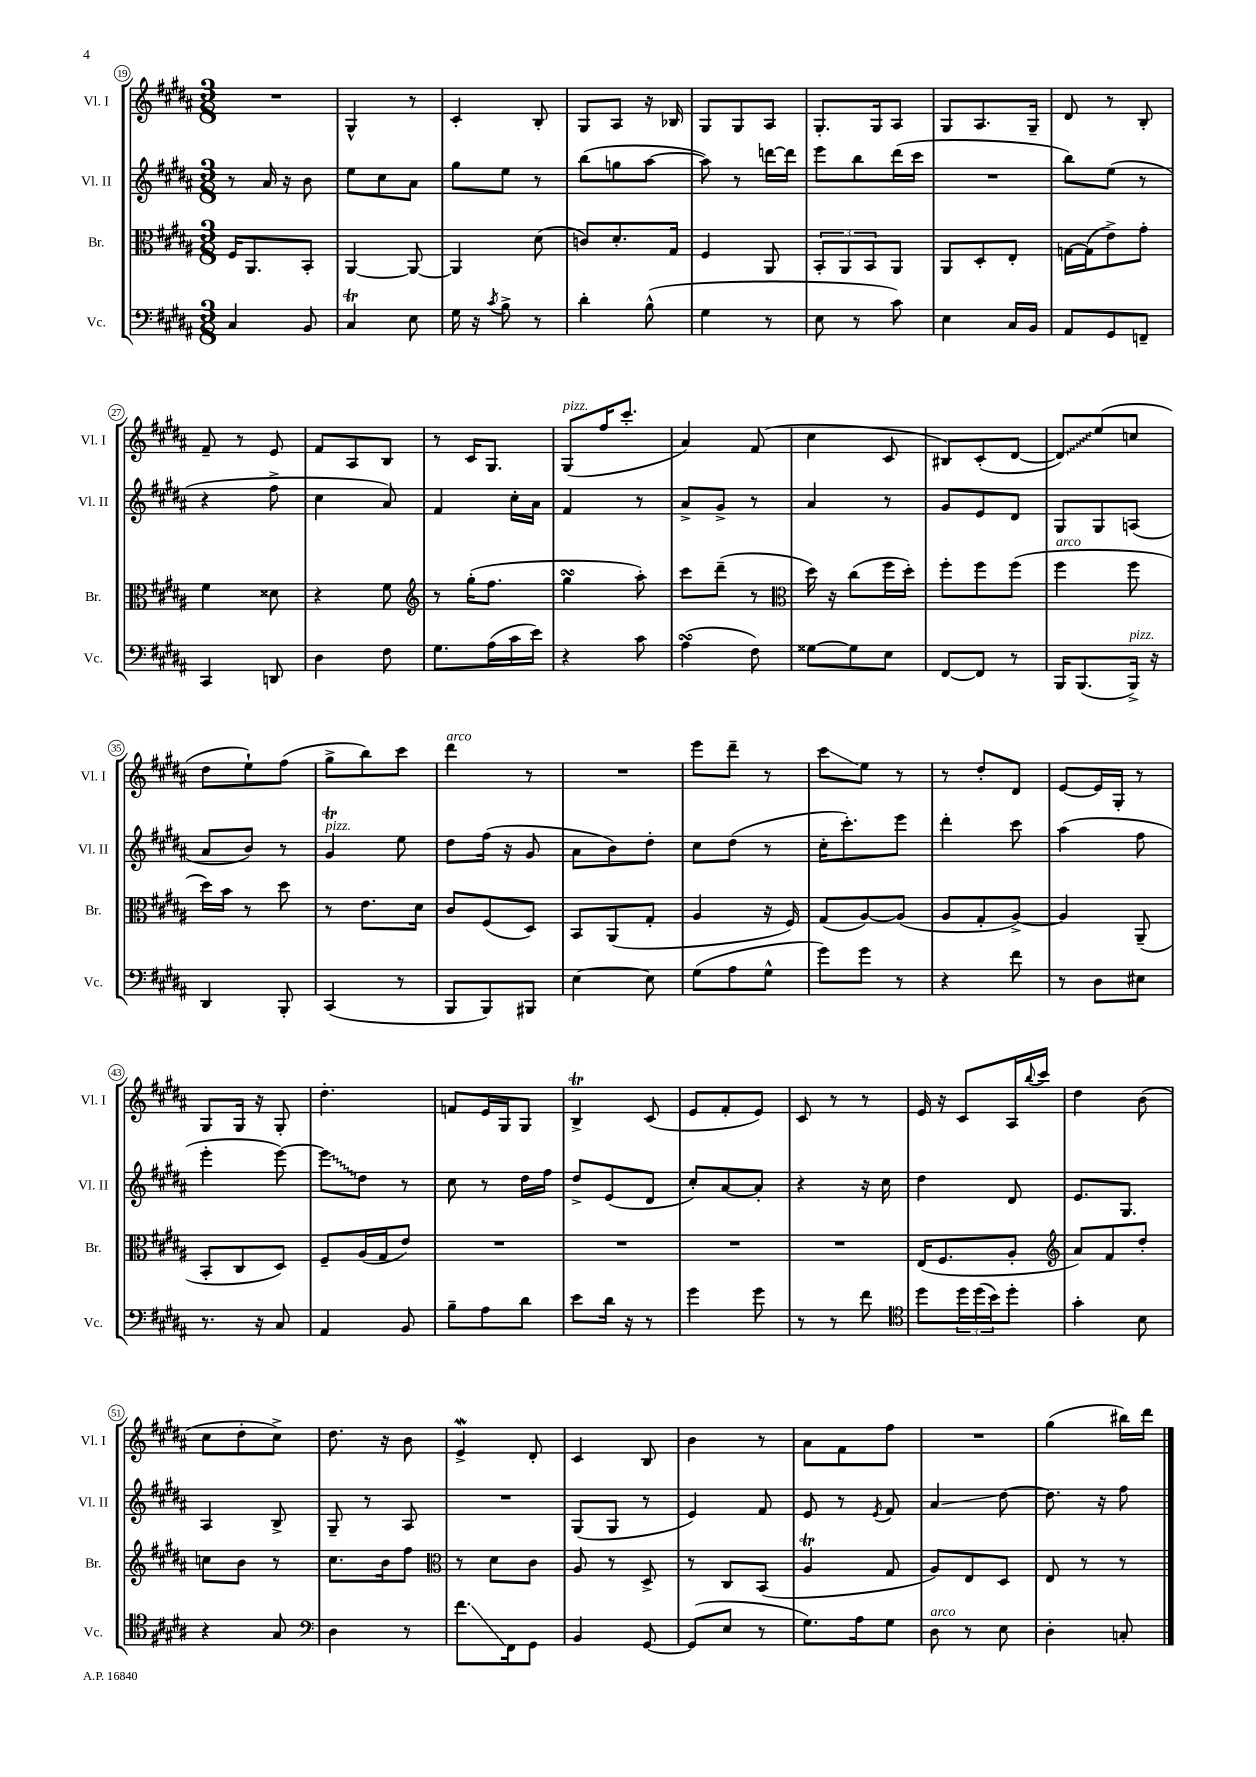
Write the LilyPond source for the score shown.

<<
\new StaffGroup <<
\new Staff = "s0" \with { instrumentName = "Vl. I" shortInstrumentName = "Vl. I" } {
    \clef treble \key b \major \numericTimeSignature \time 3/8
    R4. |
    gis4-^ r8 |
    cis'4-. b8-. |
    gis8 ais8 r16 bes16 |
    gis8 gis8 ais8 |
    gis8.-. gis16 ais8 |
    gis8 ais8. gis16-- |
    dis'8 r8 b8-. |
    fis'8-- r8 e'8 |
    fis'8 ais8 b8 |
    r8 cis'16 gis8. |
    gis8^\markup { \italic "pizz." }( fis''16 cis'''8.-. |
    ais'4) fis'8( |
    cis''4 cis'8 |
    bis8) cis'8-.( dis'8~ |
    \once \override Glissando.style = #'zigzag dis'8\glissando) e''8( c''8 |
    dis''8 e''8-!) fis''8( |
    gis''8-> b''8) cis'''8 |
    dis'''4^\markup { \italic "arco" } r8 |
    R4. |
    e'''8 dis'''8-- r8 |
    cis'''8\glissando e''8 r8 |
    r8 dis''8-. dis'8 |
    e'8~ e'16 gis16-. r8 |
    gis8 gis16 r16 gis8-. |
    dis''4.-. |
    f'8 e'16 gis16 gis8 |
    b4->\trill cis'8( |
    e'8 fis'8-. e'8) |
    cis'8 r8 r8 |
    e'16 r16 cis'8 ais16 \appoggiatura { b''8 } cis'''16 |
    dis''4 b'8( |
    cis''8 dis''8-. cis''8->) |
    dis''8. r16 b'8 |
    e'4->\mordent dis'8-. |
    cis'4 b8 |
    b'4 r8 |
    ais'8 fis'8 fis''8 |
    R4. |
    gis''4( bis''16) dis'''16 \bar "|." |
}
\new Staff = "s1" \with { instrumentName = "Vl. II" shortInstrumentName = "Vl. II" } {
    \clef treble \key b \major \numericTimeSignature \time 3/8
    r8 ais'16 r16 b'8 |
    e''8 cis''8 ais'8 |
    gis''8 e''8 r8 |
    b''8( g''8 ais''8~ |
    ais''8) r8 d'''16~ d'''16 |
    e'''8 b''8 dis'''16( cis'''16 |
    R4. |
    b''8) e''8( r8 |
    r4 fis''8-> |
    cis''4 ais'8) |
    fis'4 cis''16-. ais'16 |
    fis'4 r8 |
    ais'8-> gis'8-> r8 |
    ais'4 r8 |
    gis'8 e'8 dis'8 |
    gis8 gis8 a8( |
    ais'8 b'8) r8 |
    gis'4\trill^\markup { \italic "pizz." } e''8 |
    dis''8 fis''16( r16 gis'8 |
    ais'8 b'8) dis''8-. |
    cis''8 dis''8( r8 |
    cis''16-. cis'''8.-.) e'''8 |
    dis'''4-. cis'''8 |
    ais''4( fis''8 |
    e'''4-. e'''8~) |
    \once \override Glissando.style = #'zigzag e'''8\glissando dis''8 r8 |
    cis''8 r8 dis''16 fis''16 |
    dis''8-> e'8( dis'8 |
    cis''8-.) ais'8~ ais'8-. |
    r4 r16 cis''16 |
    dis''4 dis'8 |
    e'8. gis8. |
    ais4 b8-> |
    gis8-- r8 ais8 |
    R4. |
    gis8( gis8 r8 |
    e'4) fis'8 |
    e'8 r8 \acciaccatura { e'8 } fis'8 |
    ais'4\glissando dis''8~ |
    dis''8. r16 fis''8 \bar "|." |
}
\new Staff = "s2" \with { instrumentName = "Br." shortInstrumentName = "Br." } {
    \clef alto \key b \major \numericTimeSignature \time 3/8
    fis16 ais,8. b,8-. |
    ais,4~ ais,8~ |
    ais,4 dis'8( |
    c'8) dis'8.-. gis16 |
    fis4 ais,8 |
    \tuplet 3/2 { b,8-. ais,8 b,8 } ais,8 |
    ais,8 dis8-. e8-. |
    g16~ g16( e'8->) gis'8-. |
    fis'4 disis'8 |
    r4 fis'8 |
    \clef treble r8 gis''16-.( fis''8. |
    gis''4\turn ais''8-.) |
    cis'''8 dis'''8--( r8 |
    \clef alto dis''16) r16 cis''8( fis''16 dis''16-.) |
    fis''8-. fis''8 fis''8( |
    fis''4^\markup { \italic "arco" } fis''8 |
    dis''16) b'16 r8 dis''8 |
    r8 e'8. dis'16 |
    cis'8 fis8( dis8) |
    b,8 ais,8( gis8-. |
    ais4 r16 fis16) |
    gis8( ais8~) ais8( |
    ais8 gis8-. ais8~->) |
    ais4 ais,8--( |
    b,8-. cis8 dis8) |
    fis8-- ais16( gis16 e'8) |
    R4. |
    R4. |
    R4. |
    R4. |
    e16( fis8. ais8-. |
    \clef treble ais'8) fis'8 dis''8-. |
    c''8 b'8 r8 |
    cis''8. b'16 fis''8 |
    \clef alto r8 dis'8 cis'8 |
    ais8 r8 dis8-> |
    r8 cis8 b,8( |
    ais4\trill gis8 |
    ais8) e8 dis8 |
    e8 r8 r8 \bar "|." |
}
\new Staff = "s3" \with { instrumentName = "Vc." shortInstrumentName = "Vc." } {
    \clef bass \key b \major \numericTimeSignature \time 3/8
    cis4 b,8 |
    cis4\trill e8 |
    gis16 r16 \acciaccatura { cis'8 } b8-> r8 |
    dis'4-. b8-^( |
    gis4 r8 |
    e8 r8 cis'8) |
    e4 cis16 b,16 |
    ais,8 gis,8 f,8-- |
    cis,4 d,8 |
    dis4 fis8 |
    gis8. ais16( cis'16 e'16) |
    r4 cis'8 |
    ais4\turn( fis8) |
    gisis8~ gisis8 e8 |
    fis,8~ fis,8 r8 |
    b,,16 b,,8.( b,,16->^\markup { \italic "pizz." }) r16 |
    dis,4 b,,8-. |
    cis,4( r8 |
    b,,8 b,,8) bis,,8 |
    e4~ e8 |
    gis8( ais8 gis8-^ |
    gis'8) gis'8 r8 |
    r4 fis'8 |
    r8 dis8 eis8 |
    r8. r16 cis8 |
    ais,4 b,8 |
    b8-- ais8 dis'8 |
    e'8 dis'16 r16 r8 |
    gis'4 gis'8 |
    r8 r8 fis'8 |
    \clef tenor dis''8 \tuplet 3/2 { dis''16 dis''16( b'16) } dis''8-. |
    gis'4-. b8 |
    r4 gis8 |
    \clef bass dis4 r8 |
    fis'8.\glissando fis,16 gis,8 |
    b,4 gis,8~ |
    gis,8( e8 r8 |
    gis8.) ais16 gis8 |
    dis8^\markup { \italic "arco" } r8 e8 |
    dis4-. c8-. \bar "|." |
}
>>
>>
\layout { \context { \Score currentBarNumber = #19 \override BarNumber.stencil = #(make-stencil-circler 0.1 0.3 ly:text-interface::print) } }
